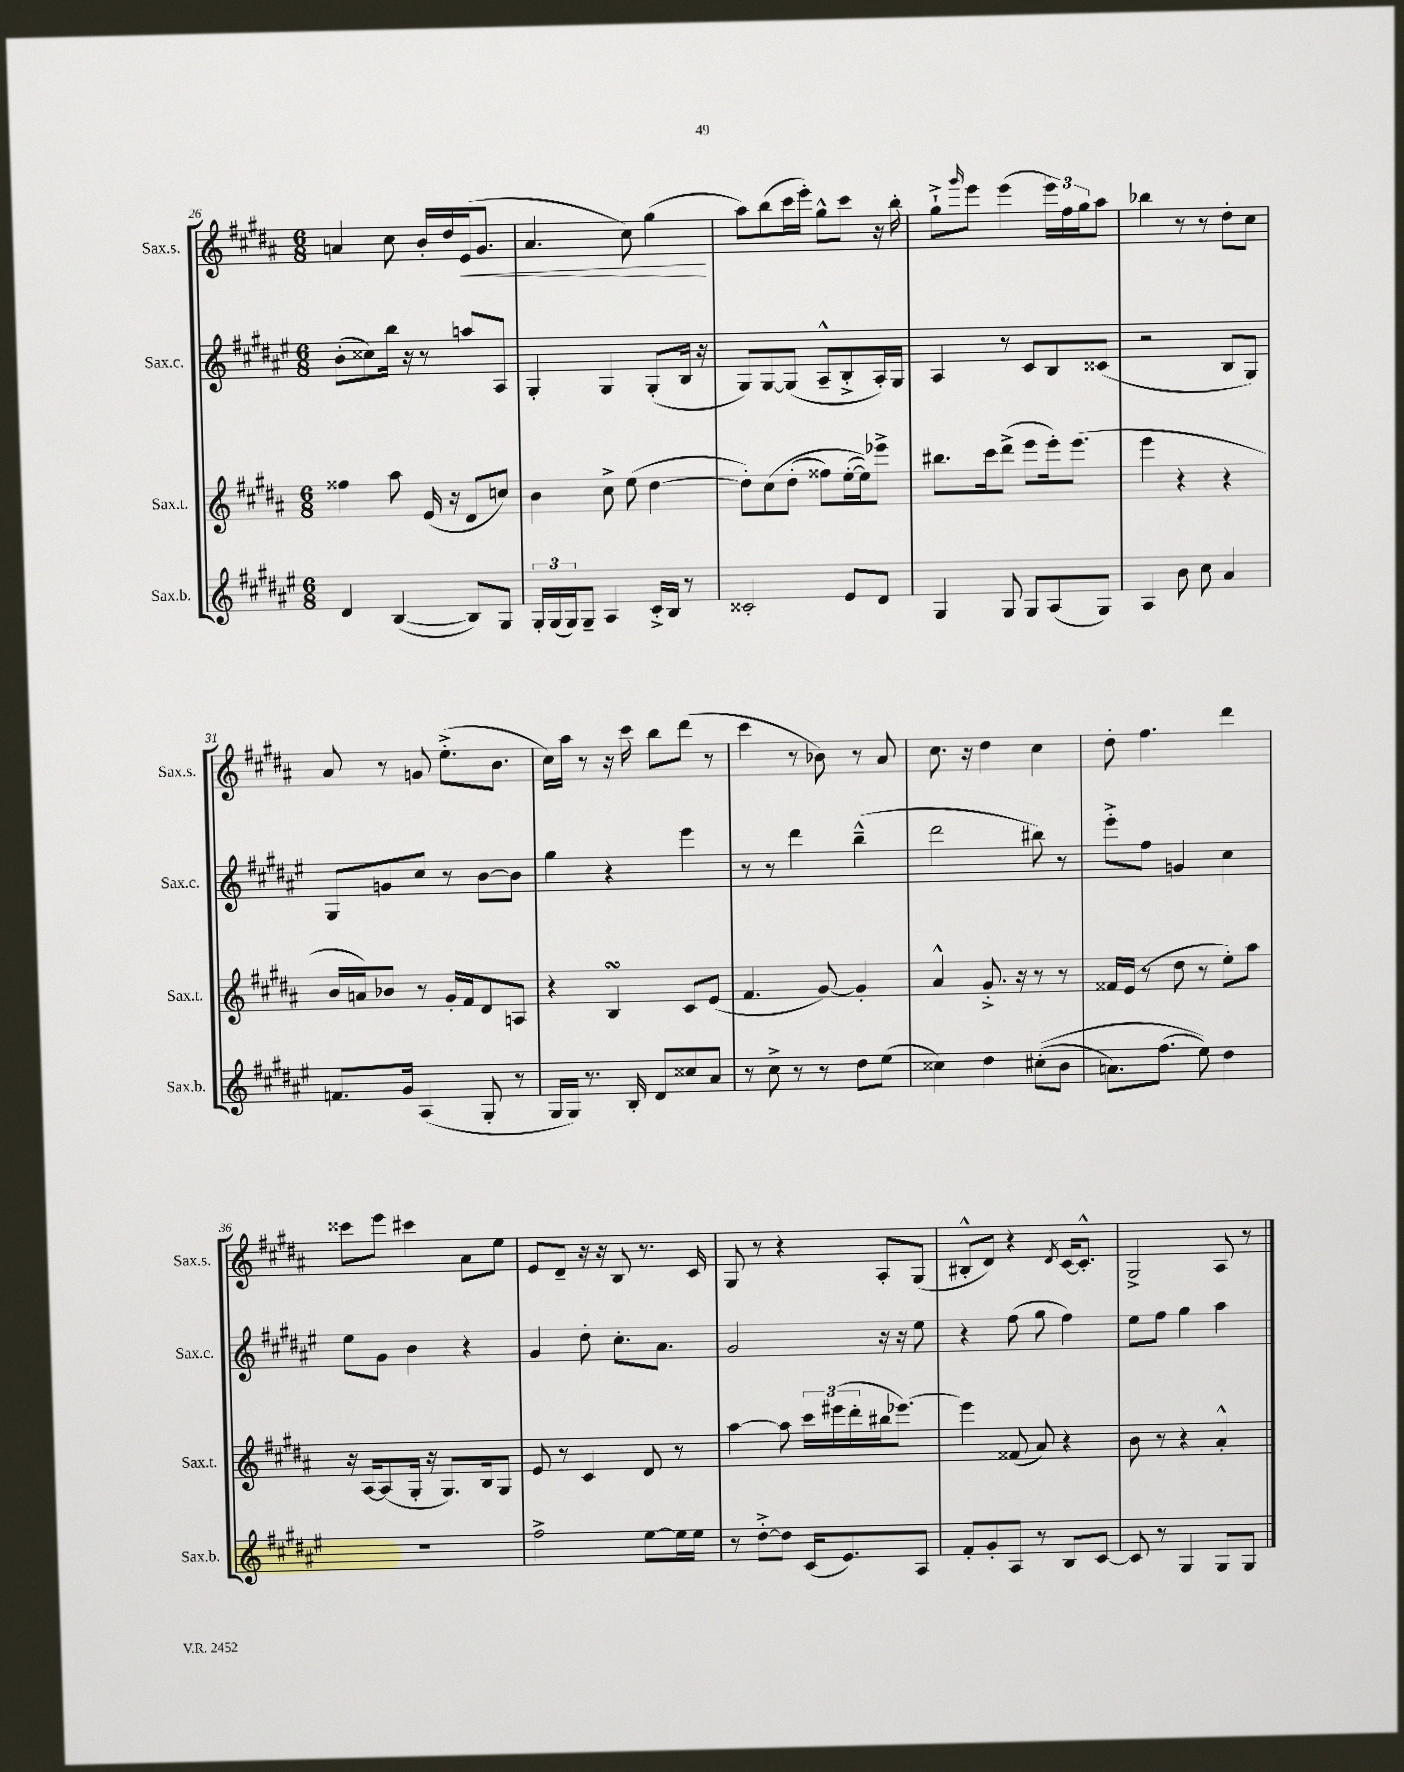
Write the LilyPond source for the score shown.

<<
\new StaffGroup <<
\new Staff = "s0" \with { instrumentName = "Sax.s." shortInstrumentName = "Sax.s." } {
    \clef treble \key b \major \numericTimeSignature \time 6/8
    a'4 cis''8 b'16-. dis''16 e'16\<( gis'8. |
    ais'4. cis''8) gis''4\!( |
    ais''8) b''8( cis'''16 e'''16-.) gis''8-^ cis'''8 r16 b''16-. |
    gis''8-!-> \grace { gis'''16 } e'''8 e'''4( \tuplet 3/2 { e'''16) fis''16 gis''16 } ais''8 |
    bes''4 r8 r8 dis''8-. cis''8 |
    ais'8 r8 g'8 e''8.-.->( b'8. |
    cis''16) ais''16 r8 r16 cis'''16 b''8 dis'''8( r8 |
    cis'''4 r8 bes'8) r8 ais'8 |
    cis''8. r16 dis''4 cis''4 |
    dis''8-. fis''4. dis'''4 |
    cisis'''8 e'''8 cis'''4 ais'8 e''8 |
    e'8 dis'8-- r16 r16 b8 r8. cis'16 |
    gis8 r8 r4 ais8-. gis8( |
    bis8-.-^ dis'8) r4 \acciaccatura { dis'8 } cis'16~ cis'8.-.-^ |
    gis2-> ais8 r8 \bar "|." |
}
\new Staff = "s1" \with { instrumentName = "Sax.c." shortInstrumentName = "Sax.c." } {
    \clef treble \key fis \major \numericTimeSignature \time 6/8
    b'8-.( cisis''8) b''16 r16 r8 a''8 ais8 |
    gis4-. gis4 gis8-.( b16 r16 |
    gis8) gis8~ gis8( ais8---^ b8-.-> ais16-.) gis16 |
    ais4 r8 cis'8 b8 cisis'8( |
    r2 b8 gis8) |
    gis8 g'8 cis''8 r8 b'8~ b'8 |
    gis''4 r4 eis'''4 |
    r8 r8 dis'''4 b''4---^( |
    dis'''2 bis''8) r8 |
    eis'''8-.-> fis''8 g'4 cis''4 |
    eis''8 gis'8 b'4 r4 |
    gis'4 dis''8-. cis''8.-. ais'8. |
    gis'2 r16 r16 eis''8 |
    r4 fis''8( gis''8 fis''4) |
    eis''8 fis''8 gis''4 ais''4 \bar "|." |
}
\new Staff = "s2" \with { instrumentName = "Sax.t." shortInstrumentName = "Sax.t." } {
    \clef treble \key b \major \numericTimeSignature \time 6/8
    fisis''4 ais''8 e'16( r16 dis'8 c''8) |
    b'4 cis''8-> e''8( dis''4~ |
    dis''8-.) cis''8\( dis''8-.( fisis''8) e''16~-.( e''16)\) ees'''8-> |
    bis''8. cis'''16 dis'''8->( e'''8 e'''16-.) e'''8.( |
    e'''4 r4 r4 |
    b'16 a'16) bes'8 r8 gis'16-. fis'16 dis'8 a8 |
    r4 b4\turn cis'8 e'8( |
    fis'4. gis'8~) gis'4-. |
    ais'4-^ gis'8.-.-> r16 r8 r8 |
    fisis'16 e'16( r8 dis''8 r8 e''8-.) ais''8 |
    r16 ais16~ ais8( gis16-. r16 gis8.) b16 gis8 |
    e'8 r8 cis'4 dis'8 r8 |
    ais''4~ ais''8 \tuplet 3/2 { cis'''16 eis'''16( dis'''16-. } bis''16 ees'''8.~) |
    ees'''4 fisis'8( ais'8) r4 |
    b'8 r8 r4 ais'4-.-^ \bar "|." |
}
\new Staff = "s3" \with { instrumentName = "Sax.b." shortInstrumentName = "Sax.b." } {
    \clef treble \key fis \major \numericTimeSignature \time 6/8
    dis'4 b4~( b8) gis8 |
    \tuplet 3/2 { gis16-. gis16( gis16) } gis8-- ais4 cis'16-.-> b16 r8 |
    cisis'2-. eis'8 dis'8 |
    gis4 gis8 gis8 ais8( gis8) |
    ais4 b'8 cis''8 ais'4 |
    f'8. gis'16 ais4( gis8-. r8 |
    gis16 gis16) r8. b16-. dis'8 cisis''8 ais'8 |
    r8 cis''8-> r8 r8 dis''8 eis''8( |
    cisis''4) dis''4 cis''8-.(\( b'8 |
    a'8.) fis''8.( eis''8)\) dis''4 |
    R2. |
    fis''2-> eis''8~ eis''16 eis''16 |
    r8 dis''8~-.-> dis''8 cis'16( eis'8.) ais8 |
    fis'8-. gis'8-. ais8 r8 b8 cis'8~ |
    cis'8 r8 gis4 gis8 gis8 \bar "|." |
}
>>
>>
\layout { \context { \Score currentBarNumber = #26 } }
